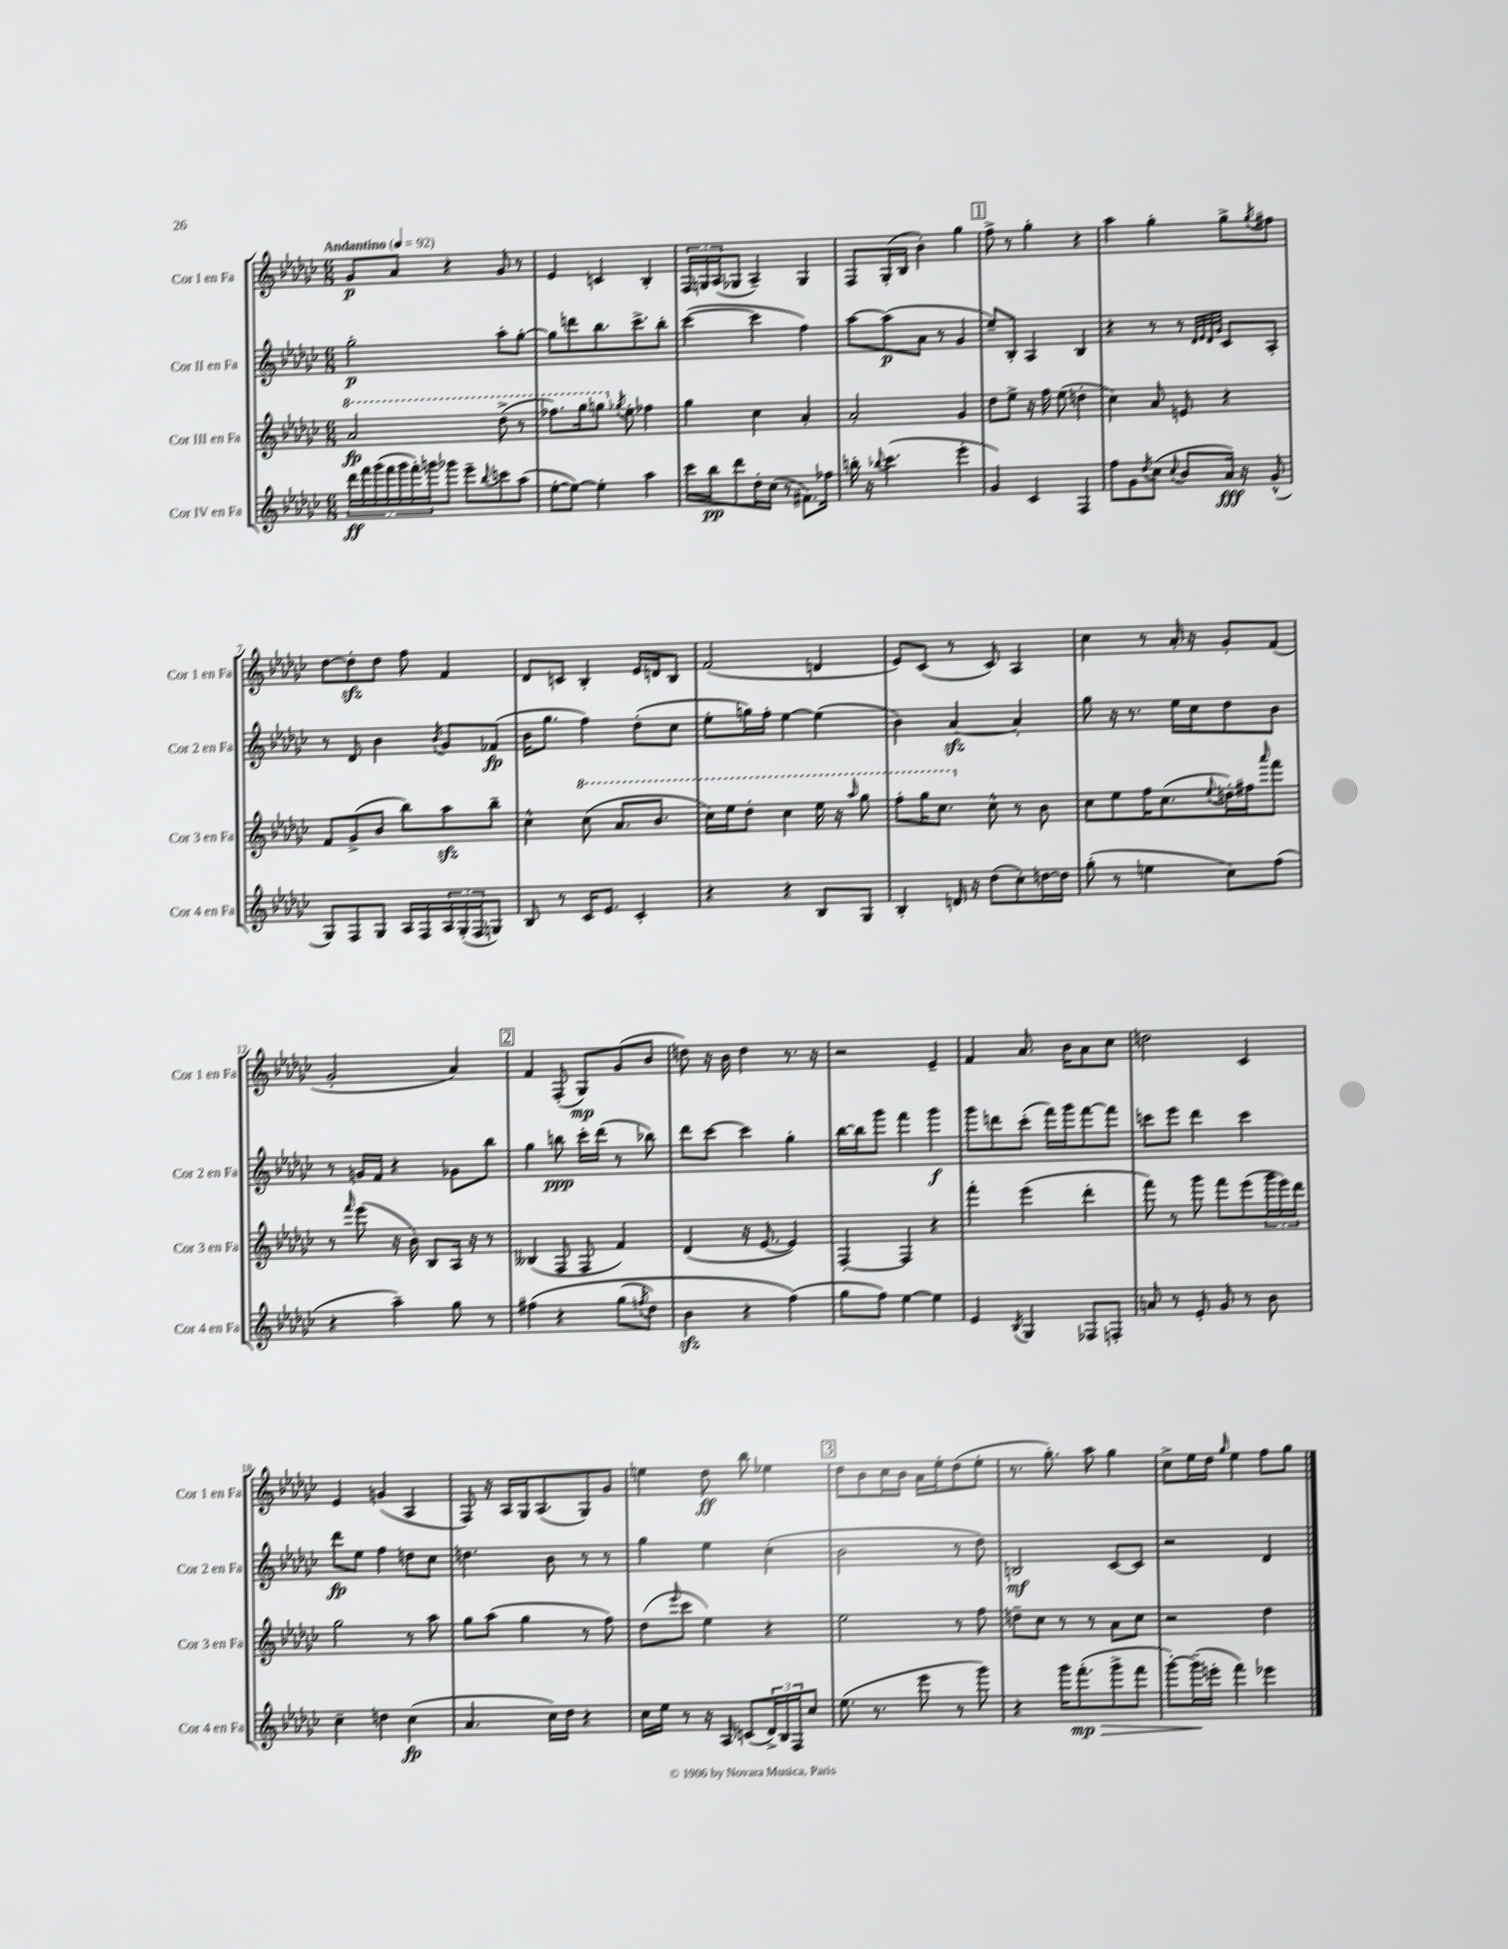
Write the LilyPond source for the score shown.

<<
\new StaffGroup <<
\new Staff = "s0" \with { instrumentName = "Cor I en Fa" shortInstrumentName = "Cor 1 en Fa" } {
    \clef treble \key ges \major \numericTimeSignature \time 6/8 \tempo "Andantino" 4 = 92
    ges'8\p aes'8 r4 ges'8 r8 |
    ees'4 c'4 bes4-. |
    \tuplet 3/2 { f16 g16 aes16( } ges8 aes4--) ges4 |
    f8 ges16-.( bes16 bes'4-.) ges''4 |
    \mark \markup { \box "1" } f''8-> r8 ges''4-. r4 |
    aes''4 ges''4-. ges''8-> \acciaccatura { ges''8 } fis''8 |
    des''8~ des''8-.\sfz des''8 f''8 f'4 |
    des'8 c'8 bes4-. ees'16 d'16 bes8 |
    f'2( d'4 |
    ees'8) ces'8( r8 ces'8) aes4 |
    ces''4 r8 aes'16-. r16 ges'8-. f'8( |
    ges'2-. aes'4) |
    \mark \markup { \box "2" } f'4 f8-.( ges8\mp) ges'8( bes'8 |
    d''8) r16 bes'16 d''4 r8. r16 |
    r2 ees'4-- |
    f'4 aes'8. bes'16 aes'8 ces''8 |
    d''2 ces'4 |
    ees'4 g'4( aes4 |
    f8) r16 aes16 ges16 aes8.( ges8) ges'8 |
    e''4 des''8\ff bes''8 ees''4 |
    \mark \markup { \box "3" } des''8 bes'8 ces''16 bes'16 aes'16 ees''16-. des''8( ees''8-. |
    r8. ges''8.-.) aes''8 ges''4 |
    ces''8-> ees''16 des''16 \grace { ges''16 } ees''4 f''8 ges''8 \bar "|." |
}
\new Staff = "s1" \with { instrumentName = "Cor II en Fa" shortInstrumentName = "Cor 2 en Fa" } {
    \clef treble \key ges \major \numericTimeSignature \time 6/8
    ges''2-.\p aes''8-. ges''8~-. |
    ges''8 d'''8 bes''8. ces'''8.-> bes''8-. |
    ces'''4~( ces'''4 f''4) |
    aes''8~ aes''8\p( aes'8 r8 ges'4 |
    \mark \markup { \box "1" } ees''8--) bes8-. aes4 bes4 |
    r4 r8 r8 \grace { des'32 ees'32 des'32 ges'32 } ces'8 aes8-. |
    r8 des'8 bes'4 \acciaccatura { bes'8 } ges'8 fes'8\fp( |
    bes'16 ges''8. f''4) des''8-.( ces''8 |
    ees''8-. g''16) f''16-. ees''4~ ees''4( |
    bes'4) aes'4~\sfz aes'4-. |
    ges''8 r16 r8. ees''16 ces''16 des''8 bes'8 |
    r8 g'16 f'16 r4 ges'8 bes''8 |
    \mark \markup { \box "2" } ges''4 b''8\ppp ces'''16-. des'''16( r8 bes''8) |
    des'''8 ces'''8~ ces'''4 ges''4-. |
    bes''16~ bes''16 ges'''8 f'''4 ges'''4\f |
    ges'''8 d'''8 ces'''8-.( f'''16) ges'''16 f'''8~ f'''8 |
    c'''8 ees'''8 des'''4 c'''4 |
    des'''8\fp ees''8 f''4 d''8 ces''8 |
    d''4. bes'8 r8 r8 |
    ges''4 ees''4 ces''4-.( |
    \mark \markup { \box "3" } bes'2 r8 des''8) |
    b2\mf ces'8~ ces'8 |
    r2 des'4 \bar "|." |
}
\new Staff = "s2" \with { instrumentName = "Cor III en Fa" shortInstrumentName = "Cor 3 en Fa" } {
    \clef treble \key ges \major \numericTimeSignature \time 6/8
    \ottava #1 aes''2\fp des'''8->( r8 |
    fes'''8.) ges'''16 g'''8 \ottava #0 \acciaccatura { ges''!8 } ees''8-. fes''4 |
    ges''4 ces''4 aes'4-. |
    aes'2-. ges'4 |
    \mark \markup { \box "1" } des''8 ees''8-> r16 f''16 ees''8( d''4-. |
    ces''4) aes'8 e'8 r4 |
    f'8 ges'8->( bes'8 bes''8) aes''8\sfz bes''8-- |
    ces''4-^ \ottava #1 ces'''8( aes''8. bes''8. |
    ces'''16) ees'''16 des'''8-. ces'''4 ees'''16 r16 \grace { aes'''16 } ges'''8 |
    f'''8-. ges'''16 ces'''8. \ottava #0 ces''8-^ r8 bes'8 |
    ces''8 ees''8 f''16 ces''8.( \appoggiatura { ees''8 } d''16-.) fis''16 \grace { aes'''16 } f'''8 |
    r8 \grace { f'''16 } ees'''8( r16 bes'16) bes8 aes16 r16 r8 |
    \mark \markup { \box "2" } beses4( f8 f8 f'4) |
    des'4( r16 ees'8.~ ees'4) |
    f4~-. f4 r4 |
    f'''4-. ees'''4( des'''4-. |
    f'''8) r8 ges'''8 f'''8 ees'''8( \tuplet 3/2 { ges'''16 ees'''16) des'''16 } |
    ges''2 r8 aes''8 |
    ges''8 aes''8( ges''4 r8 f''8) |
    des''8( \grace { ees'''16 } ces'''8 ees''4) r4 |
    \mark \markup { \box "3" } ees''2 r8 f''8 |
    d''8-- ces''8 r8 r8 aes'8 ces''8 |
    r2 des''4 \bar "|." |
}
\new Staff = "s3" \with { instrumentName = "Cor IV en Fa" shortInstrumentName = "Cor 4 en Fa" } {
    \clef treble \key ges \major \numericTimeSignature \time 6/8
    \tuplet 7/4 { des'''16\ff f'''16 ges'''16( f'''16 ges'''16 f'''16-.) g'''16 } ges'''8 ees'''8-- \appoggiatura { bes''8 } c'''8 aes''8( |
    ees''8~-. ees''8~) ees''4-. aes''4 |
    ces'''16 bes''16\pp des'''8 des''16-. ces''16( r8 fis'8.) fes''16 |
    b''16-. r16 \appoggiatura { bes''8 } ces'''4.( ees'''4-. |
    \mark \markup { \box "1" } ges'4) ces'4 f4 |
    f''8 ges'8 \acciaccatura { des''8 } ces''8( \appoggiatura { ces''8 } bes'8 aes'16\fff) r16 ges'8-^( |
    ges8) f8 ges8 aes16 f16 \tuplet 3/2 { aes16 ges16-.( f16 } g8) |
    bes8 r8 ces'16 ees'8. ces'4-. |
    r4 r4 bes8 ges8 |
    bes4-. d'16 r16 des''8( ces''8-.) d''16~ d''16 |
    ges''8-.( r8 e''4 ces''8) f''8( |
    r4 aes''4--) ges''8 r8 |
    \mark \markup { \box "2" } fis''4\( r4 ges''8( \acciaccatura { f''8 } des''8) |
    bes'4\sfz r4 f''4(\) |
    ges''8 f''8) ees''4~ ees''4 |
    ees'4 \acciaccatura { bes8 } ges4 fes8 f8-. |
    a'8 r8 ees'8-. ges'8 r8 bes'8 |
    ces''4-- d''4 ces''4\fp( |
    aes'4. ces''16) des''16 r4 |
    ces''16 ees''16 r8 r16 aes16 c'8( \tuplet 3/2 { des'16->) bes16 f16 } ces''8 |
    \mark \markup { \box "3" } ees''8.( r8. ees'''8 r8 ges'''8) |
    r4 ges'''16 f'''8.-.\mp\>( ges'''8-> f'''8 |
    ges'''8~-.) ges'''16--\!( e'''16-. f'''4) ees'''4 \bar "|." |
}
>>
>>
